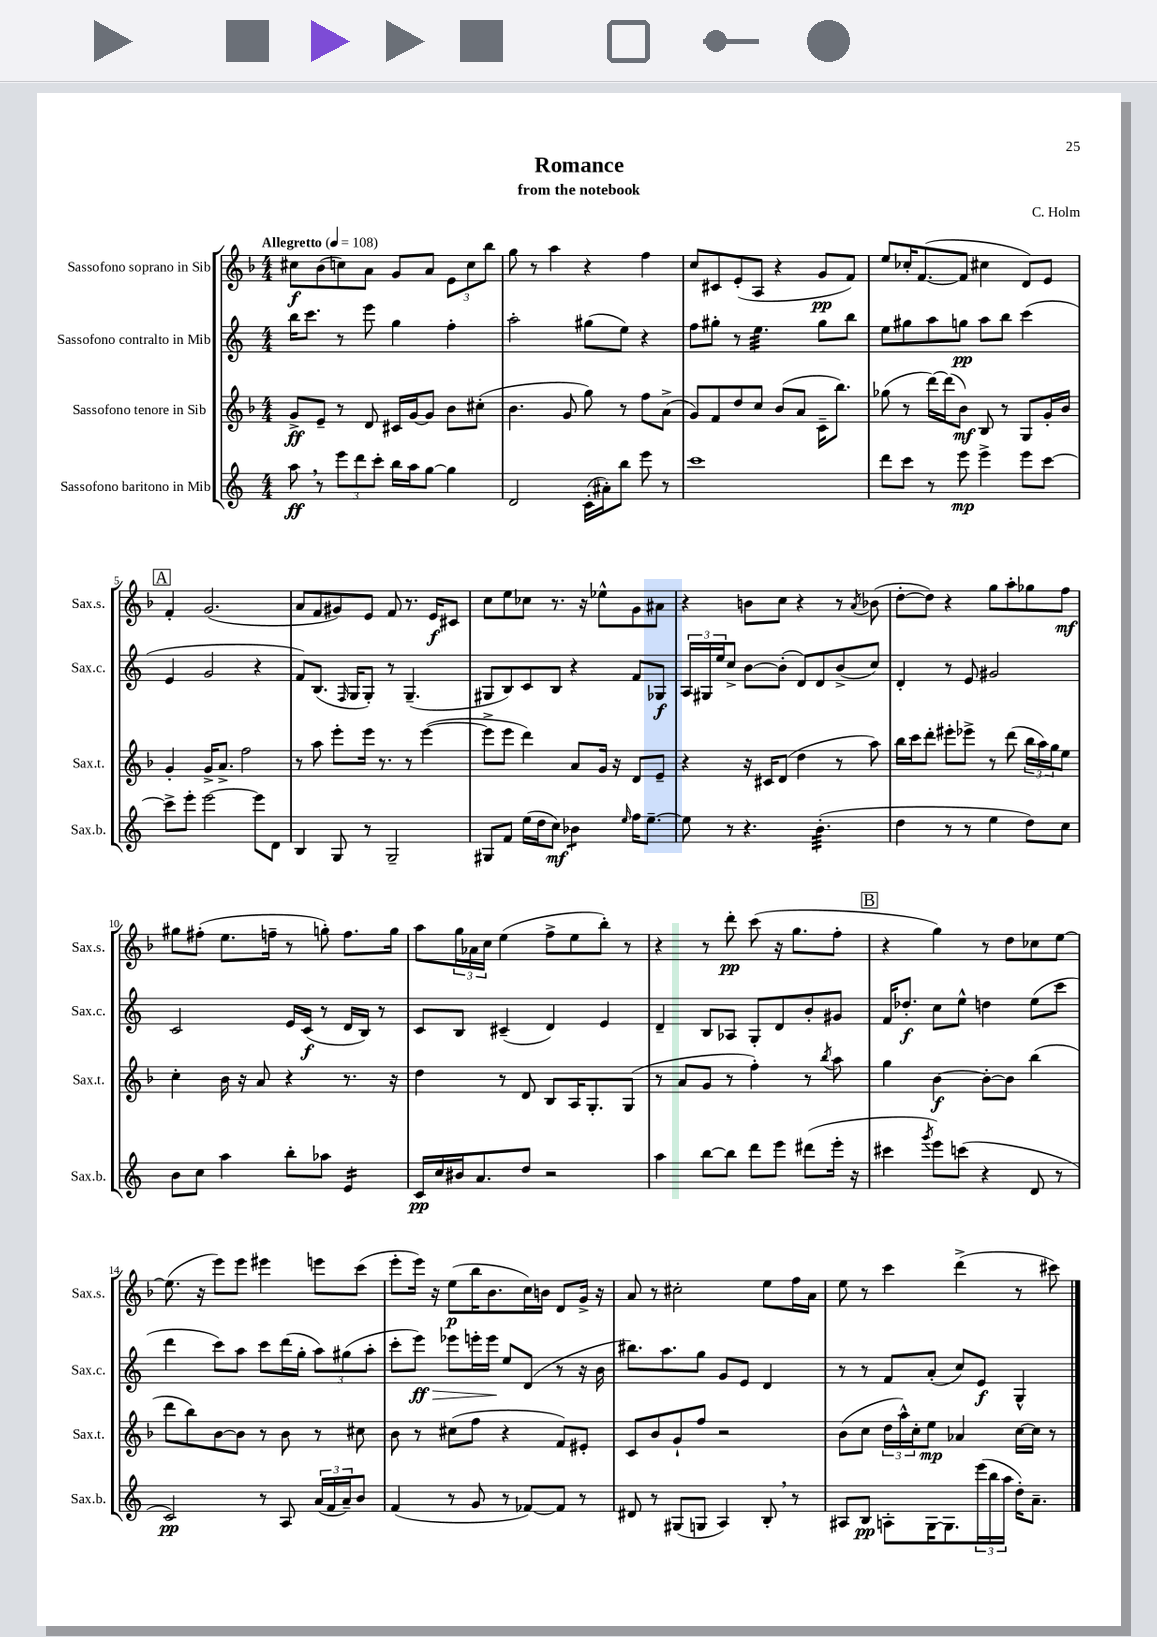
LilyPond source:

\header { title = "Romance" composer = "C. Holm" subtitle = "from the notebook" }
<<
\new StaffGroup <<
\new Staff = "s0" \with { instrumentName = "Sassofono soprano in Sib" shortInstrumentName = "Sax.s." } {
    \clef treble \key f \major \numericTimeSignature \time 4/4 \tempo "Allegretto" 4 = 108
    cis''8\f bes'8( c''8) a'8 g'8 a'8 \tuplet 3/2 { e'8 c''8 bes''8 } |
    g''8 r8 a''4 r4 f''4 |
    c''8 cis'8 e'8-.( a8 r4 g'8\pp f'8) |
    e''8 ces''16-. f'8.~( f'8 cis''4 d'8) e'8 |
    \mark \markup { \box "A" } f'4-. g'2.( |
    a'8 f'8 gis'8) e'8 f'8 r8. e'16\f cis'8 |
    c''8 e''8 ces''8 r8. r16 ees''8-^ g'8 ais'8 |
    r4 b'8 c''8 r4 r8 \acciaccatura { a'8 } bes'8( |
    d''8~-. d''8) r4 g''8 a''8-. ges''8 f''8\mf |
    gis''8 fis''8-.( e''8. f''16-- r8 g''8-.) f''8. g''16 |
    a''8 \tuplet 3/2 { g''16 aes'16 c''16 } e''4( f''8-> e''8 bes''8-.) r8 |
    r4 r8 d'''8-.\pp c'''8( r16 g''8. f''8-. |
    \mark \markup { \box "B" } r4 g''4) r8 d''8 ces''8 e''8~ |
    e''8.( r16 e'''8) e'''8 eis'''4 e'''8 c'''8( |
    e'''8-. e'''16) r16 e''8\p( bes''16 bes'8. c''16) b'16 d'8 g'16-> r16 |
    a'8 r8 cis''2-. e''8 f''16 a'16 |
    e''8 r8 c'''4 d'''4->( r8 cis'''8) \bar "|." |
}
\new Staff = "s1" \with { instrumentName = "Sassofono contralto in Mib" shortInstrumentName = "Sax.c." } {
    \clef treble \key c \major \numericTimeSignature \time 4/4
    b''16 c'''8. r8 e'''8 g''4 f''4-. |
    a''2-. gis''8( e''8) r4 |
    f''8 gis''8-. r8 e''4.:32 gis''8 b''8 |
    e''8 gis''8 a''8 g''8\pp a''8 b''8 c'''4( |
    \mark \markup { \box "A" } e'4 g'2 r4 |
    f'8) b8.( \grace { f16 } g16 g8-.) r8 g4.--( |
    gis8 b8) c'8 b8 r4 f'8 ges8\f |
    \tuplet 3/2 { a16 gis16 e''16 } c''8-> b'8~ b'8-.( d'8) d'8 b'8->( c''8) |
    d'4-. r8 e'8 gis'2 |
    c'2 e'16 c'16\f( r8 d'16 b16) r8 |
    c'8 b8 cis'4--( d'4) e'4 |
    d'4-- b8 aes8 g8-. d'8 b'8-. gis'8 |
    \mark \markup { \box "B" } f'16 des''8.-.\f c''8 e''8-^ d''4 e''8( c'''8 |
    d'''4 c'''8) a''8 c'''8 d'''16( g''16-. \tuplet 3/2 { a''8) gis''8( a''8-. } |
    c'''8-. e'''8\ff\>) ees'''8 e'''16-. e'''16\! e''8 d'8( r8 r16 b'16 |
    bis''8.) a''8. g''8 g'8 e'8 d'4 |
    r8 r8 f'8 a'8-.( c''8) e'8\f g4-^ \bar "|." |
}
\new Staff = "s2" \with { instrumentName = "Sassofono tenore in Sib" shortInstrumentName = "Sax.t." } {
    \clef treble \key f \major \numericTimeSignature \time 4/4
    g'8->\ff e'8-- r8 d'8 cis'16 g'16~ g'8 bes'8 cis''8-.( |
    bes'4. g'8 g''8) r8 f''8 a'8->( |
    g'8) f'8 d''8 c''8 bes'8( a'8 c'16-- bes''8.) |
    ges''8( r8 d'''16~) d'''16( bes'8\mf) bes8 r8 g8 g'16-. bes'16 |
    \mark \markup { \box "A" } g'4-. g'16-> a'8.-> f''2 |
    r8 a''8 e'''8-. e'''16 r8. r8 e'''4~( |
    e'''8-> e'''8 d'''4) a'8 g'16 r16 d'8 e'8-- |
    r4 r16 cis'16 d'8( d''4 r8 a''8) |
    bes''16 c'''16 d'''8-. eis'''8-. ees'''8-> r8 d'''8( \tuplet 3/2 { bes''16 a''16) g''16 } e''8 |
    c''4-. bes'16 r16 a'8 r4 r8. r16 |
    d''4 r8 d'8 bes8 a16 g8.-. g8( |
    r8 a'8 g'8 r8 f''4-.) r8 \acciaccatura { bes''8 } a''8 |
    \mark \markup { \box "B" } g''4 bes'4~\f bes'8~-. bes'8 bes''4( |
    d'''8 bes''8) bes'8~ bes'8 r8 bes'8 r8 cis''8 |
    bes'8 r8 cis''8( f''8 r4 f'8) eis'8-. |
    c'8 bes'8 g'8-! f''8 r2 |
    bes'8( c''8 \tuplet 3/2 { d''16 a''16-^) c''16-. } e''8\mp aes'4 c''16~ c''16 r8 \bar "|." |
}
\new Staff = "s3" \with { instrumentName = "Sassofono baritono in Mib" shortInstrumentName = "Sax.b." } {
    \clef treble \key c \major \numericTimeSignature \time 4/4
    a''8\ff \breathe r8 \tuplet 3/2 { e'''8 d'''8 c'''8-. } b''16 a''16 g''8~ g''4 |
    d'2 c'16-.( ais'16-.) b''8 e'''8 r8 |
    c'''1 |
    d'''8 c'''8 r8 e'''8\mp e'''4-> e'''8 c'''8~ |
    \mark \markup { \box "A" } c'''8-> e'''8-. e'''2~ e'''8 d'8 |
    b4 g8 r8 g2-- |
    gis8 f'8 e''16( d''16 c''8\mf) bes'4:8 \grace { e''16 } f''16 e''8.~-- |
    e''8 r8 r4. b'4.:32-.( |
    d''4 r8 r8 e''4 d''8) c''8 |
    b'8 c''8 a''4 b''8-. aes''8 e'4:16 |
    c'16\pp c''16 bis'16 a'8. d''8 r2 |
    a''4 b''8~ b''8 d'''8 e'''8 dis'''8( e'''16-. r16 |
    \mark \markup { \box "B" } cis'''4 \acciaccatura { g'''8 } e'''8) c'''8( r4 d'8 r8 |
    c'2\pp) r8 a8 \tuplet 3/2 { a'16( f'16 a'16--) } b'8 |
    f'4( r8 g'8 r8 fes'8~) fes'8 r8 |
    dis'8 r8 gis8( g8 a4) b8-. \breathe r8 |
    ais8 b8\pp a8-. g16~ g8. \tuplet 3/2 { e'''16( b''16 a''16 } d''16-.) a'8.-- \bar "|." |
}
>>
>>
